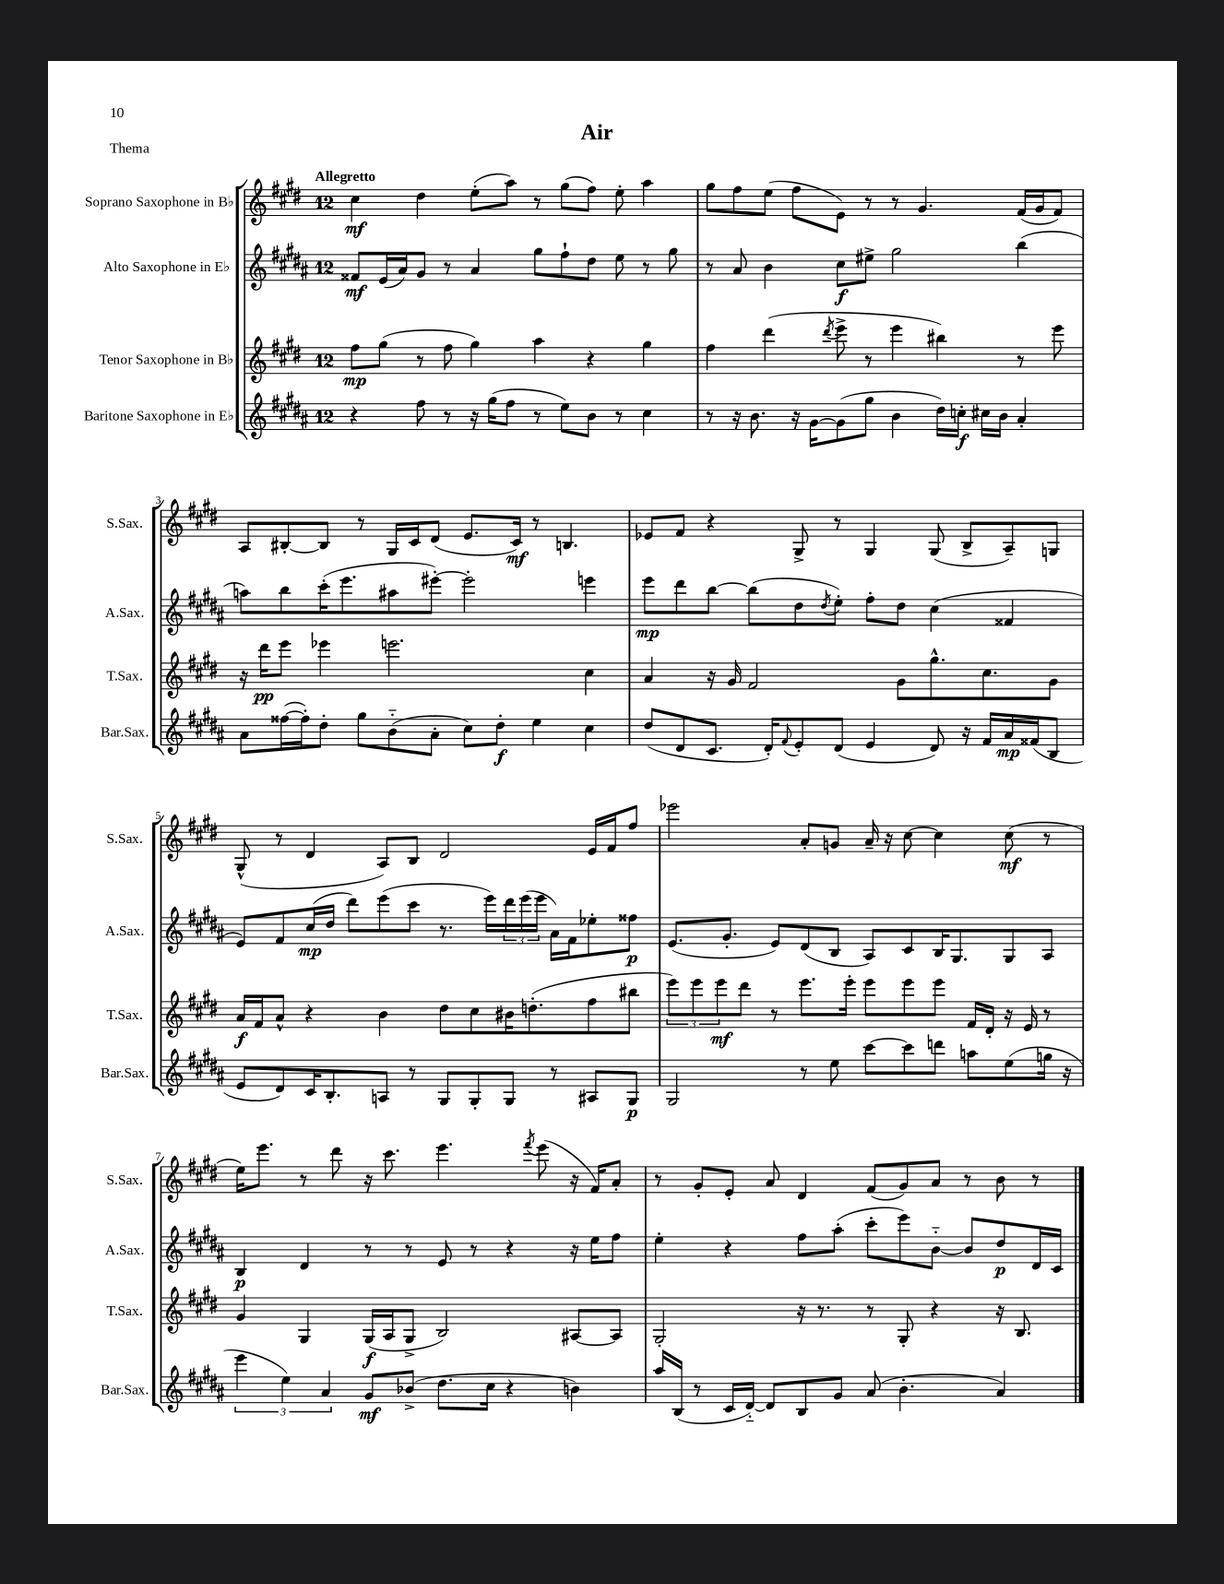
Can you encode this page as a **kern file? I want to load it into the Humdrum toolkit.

**kern	**dynam	**kern	**dynam	**kern	**dynam	**kern	**dynam
*part4	*part4	*part3	*part3	*part2	*part2	*part1	*part1
*staff4	*staff4	*staff3	*staff3	*staff2	*staff2	*staff1	*staff1
*I"Baritone Saxophone in E♭	*	*I"Tenor Saxophone in B♭	*	*I"Alto Saxophone in E♭	*	*I"Soprano Saxophone in B♭	*
*I'Bar.Sax.	*	*I'T.Sax.	*	*I'A.Sax.	*	*I'S.Sax.	*
*clefG2	*	*clefG2	*	*clefG2	*	*clefG2	*
*k[f#c#g#d#a#]	*	*k[f#c#g#d#]	*	*k[f#c#g#d#a#]	*	*k[f#c#g#d#]	*
*M12/8	*	*M12/8	*	*M12/8	*	*M12/8	*
=1	=1	=1	=1	=1	=1	=1	=1
!	!	!	!	!	!	!LO:TX:a:B:t=Allegretto	!
4r	.	8ff#\L	mp	8f##X/L	mf	4cc#\	mf
.	.	(8gg#\J	.	(16e/L	.	.	.
.	.	.	.	16a#/J)	.	.	.
8ff#\	.	8r	.	8g#/J	.	4dd#\	.
8r	.	8ff#\	.	8r	.	.	.
16r	.	4gg#\)	.	4a#/	.	(8ee'\L	.
(16gg#\KL	.	.	.	.	.	.	.
8ff#\J	.	.	.	.	.	8aa\J)	.
8r	.	4aa\	.	8gg#\L	.	8r	.
8ee\L)	.	.	.	8ff#`\	.	(8gg#\L	.
8b\J	.	4r	.	8dd#\J	.	8ff#\J)	.
8r	.	.	.	8ee\	.	8ee'\	.
4cc#\	.	4gg#\	.	8r	.	4aa\	.
.	.	.	.	8gg#\	.	.	.
=2	=2	=2	=2	=2	=2	=2	=2
8r	.	4ff#\	.	8r	.	8gg#\L	.
16r	.	.	.	8a#/	.	8ff#\	.
8.b\	.	.	.	.	.	.	.
.	.	(4ddd#\	.	4b\	.	(8ee\J	.
16r	.	.	.	.	.	8ff#\L	.
[16g#\KL	.	.	.	.	.	.	.
.	.	8qddd#/	.	.	.	.	.
(8g#\]	.	8eee^\	.	8cc#\L	f	8e\J)	.
8gg#\J	.	8r	.	8ee#X^\J	.	8r	.
4b\	.	4eee\	.	2gg#\	.	8r	.
.	.	.	.	.	.	4.g#/	.
16dd#\LL)	.	4bb#X\)	.	.	.	.	.
16ccn'\JJ	f	.	.	.	.	.	.
16cc#X\LL	.	.	.	.	.	.	.
16b\JJ	.	.	.	.	.	.	.
4a#'/	.	8r	.	(4bb\	.	(16f#/LL	.
.	.	.	.	.	.	16g#/J	.
.	.	8eee\	.	.	.	8f#/J)	.
!!LO:LB:g=z
=3	=3	=3	=3	=3	=3	=3	=3
8a#\L	.	16r	.	8aan\L)	.	8A/L	.
.	.	16ddd#\KL	pp	.	.	.	.
([16ff##X\L	.	8eee\J	.	8bb\	.	[8B#X'/	.
16ff##'\J])	.	.	.	.	.	.	.
8dd#'\J	.	4eee-X\	.	(16ccc#'\K	.	8B#/J]	.
.	.	.	.	8.eee\	.	.	.
8gg#\L	.	.	.	.	.	8r	.
(8b\	.	2.eeen\	.	8aa#X\	.	16G#/LL	.
.	.	.	.	.	.	16c#/J	.
8a#'\J	.	.	.	[8eee#X'\J)	.	(8d#/J	.
8cc#\L)	.	.	.	2eee#'\]	.	8.e/L	.
8dd#'\J	f	.	.	.	.	.	.
.	.	.	.	.	.	16c#/Jk)	mf
4ee\	.	.	.	.	.	8r	.
.	.	.	.	.	.	4.Bn/	.
4cc#\	.	4cc#\	.	4eeen\	.	.	.
=4	=4	=4	=4	=4	=4	=4	=4
(8dd#/L	.	4a/	.	8eee\L	mp	8e-X/L	.
8d#/	.	.	.	8ddd#\	.	8f#/J	.
8.c#/J	.	16r	.	[8bb\J	.	4r	.
.	.	16g#/	.	.	.	.	.
.	.	2f#/	.	(8bb\L]	.	.	.
16d#'/KL)	.	.	.	.	.	.	.
8qqf#/	.	.	.	.	.	.	.
8e'/	.	.	.	8dd#\	.	8G#^/	.
.	.	.	.	8qdd#/	.	.	.
(8d#/J	.	.	.	8ee'\J)	.	8r	.
4e/	.	.	.	8ff#'\L	.	4G#/	.
.	.	8g#\L	.	8dd#\J	.	.	.
8d#/)	.	8.gg#^^\	.	(4cc#\	.	(8G#/	.
16r	.	.	.	.	.	8B^/L	.
16f#/LL	.	8.cc#\	.	.	.	.	.
16a#/	mp	.	.	4f##X/	.	8A~/)	.
(16f##X/J	.	.	.	.	.	.	.
8B/J	.	8g#\J	.	.	.	8Gn/J	.
!!LO:LB:g=z
=5	=5	=5	=5	=5	=5	=5	=5
8e/L	.	16a/LL	f	8e/L)	.	(8G#^^/	.
.	.	16f#/J	.	.	.	.	.
8d#/)	.	8a^^/J	.	8f#/	.	8r	.
16c#/K	.	4r	.	(16cc#/L	mp	4d#/	.
8.B'/	.	.	.	16dd#/JJ	.	.	.
.	.	.	.	8ddd#\L)	.	.	.
8An/J	.	4b\	.	(8eee\	.	8A/L)	.
8r	.	.	.	8ccc#\J	.	8B/J	.
8G#/L	.	8dd#\L	.	8.r	.	2d#/	.
8G#'/	.	8cc#\	.	.	.	.	.
.	.	.	.	16eee\LL)	.	.	.
8G#/J	.	16b#X\K	.	24ddd#\	.	.	.
.	.	.	.	(24eee\	.	.	.
.	.	(8.ddn'\	.	.	.	.	.
.	.	.	.	24eee\JJ	.	.	.
8r	.	.	.	16a#\LL)	.	.	.
.	.	.	.	16f#\J	.	.	.
8A#X/L	.	8ff#\	.	8ee-X'\	.	16e/LL	.
.	.	.	.	.	.	16f#/J	.
8G#/J	p	8bb#X\J	.	8ff##X\J	p	8ff#/J	.
=6	=6	=6	=6	=6	=6	=6	=6
2G#/	.	12eee\L)	.	(8.e/L	.	2eee-X\	.
.	.	12eee\	.	.	.	.	.
.	.	12eee\	mf	.	.	.	.
.	.	.	.	8.g#'/J	.	.	.
.	.	8ddd#\J	.	.	.	.	.
.	.	8r	.	8e/L)	.	.	.
8r	.	8.eee\L	.	(8d#/	.	8a'/L	.
8ee\	.	.	.	8B/J	.	8gn/J	.
.	.	16eee'\Jk	.	.	.	.	.
[8ccc#\L	.	8eee\L	.	8A#/L)	.	16a~/	.
.	.	.	.	.	.	16r	.
8ccc#\]	.	8eee\	.	8c#/	.	[8cc#\	.
8dddn\J	.	8eee\J	.	16B/K	.	4cc#\]	.
.	.	.	.	8.G#/	.	.	.
8aan\L	.	16f#/LL	.	.	.	.	.
.	.	16d#'/JJ	.	.	.	.	.
(8ee\	.	16r	.	8G#/	.	(8cc#\	mf
.	.	16e/	.	.	.	.	.
16ggn\Jk	.	8r	.	8A#/J	.	8r	.
16r	.	.	.	.	.	.	.
!!LO:LB:g=z
=7	=7	=7	=7	=7	=7	=7	=7
6eee\	.	4g#/	.	4B/	p	16ee\KL)	.
.	.	.	.	.	.	8.eee\J	.
6ee\)	.	.	.	.	.	.	.
.	.	4G#/	.	4d#/	.	8r	.
6a#/	.	.	.	.	.	.	.
.	.	.	.	.	.	8ddd#\	.
8g#/L	mf	(16G#/LL	f	8r	.	16r	.
.	.	16A/J	.	.	.	8.ccc#\	.
(8b-X^/J	.	8G#^/J	.	8r	.	.	.
8.dd#\L	.	2B/)	.	8e/	.	4.eee\	.
.	.	.	.	8r	.	.	.
16cc#\Jk	.	.	.	.	.	.	.
4r	.	.	.	4r	.	.	.
.	.	.	.	.	.	8qfff#/	.
.	.	.	.	.	.	(8eee\	.
4bn\)	.	[8A#X/L	.	16r	.	16r	.
.	.	.	.	16ee\KL	.	16f#/KL)	.
.	.	8A#/J]	.	8ff#\J	.	8a'/J	.
=8	=8	=8	=8	=8	=8	=8	=8
16aa#/LL	.	2G#'/	.	4ee'\	.	8r	.
(16B/JJ	.	.	.	.	.	.	.
8r	.	.	.	.	.	8g#'/L	.
16c#/LL	.	.	.	4r	.	8e'/J	.
[16d#/JJ)	.	.	.	.	.	.	.
8d#/L]	.	.	.	.	.	8a/	.
8B/	.	16r	.	8ff#\L	.	4d#/	.
.	.	8.r	.	.	.	.	.
8g#/J	.	.	.	(8aa#'\J	.	.	.
(8a#/	.	8r	.	8ccc#'\L	.	(8f#/L	.
4.b'\	.	8G#'/	.	8eee\)	.	8g#/)	.
.	.	4r	.	[8b\J	.	8a/J	.
.	.	.	.	8b/L]	.	8r	.
4a#/)	.	16r	.	8dd#/	p	8b\	.
.	.	8.B/	.	.	.	.	.
.	.	.	.	16d#/L	.	8r	.
.	.	.	.	16c#/JJ	.	.	.
==	==	==	==	==	==	==	==
*-	*-	*-	*-	*-	*-	*-	*-
